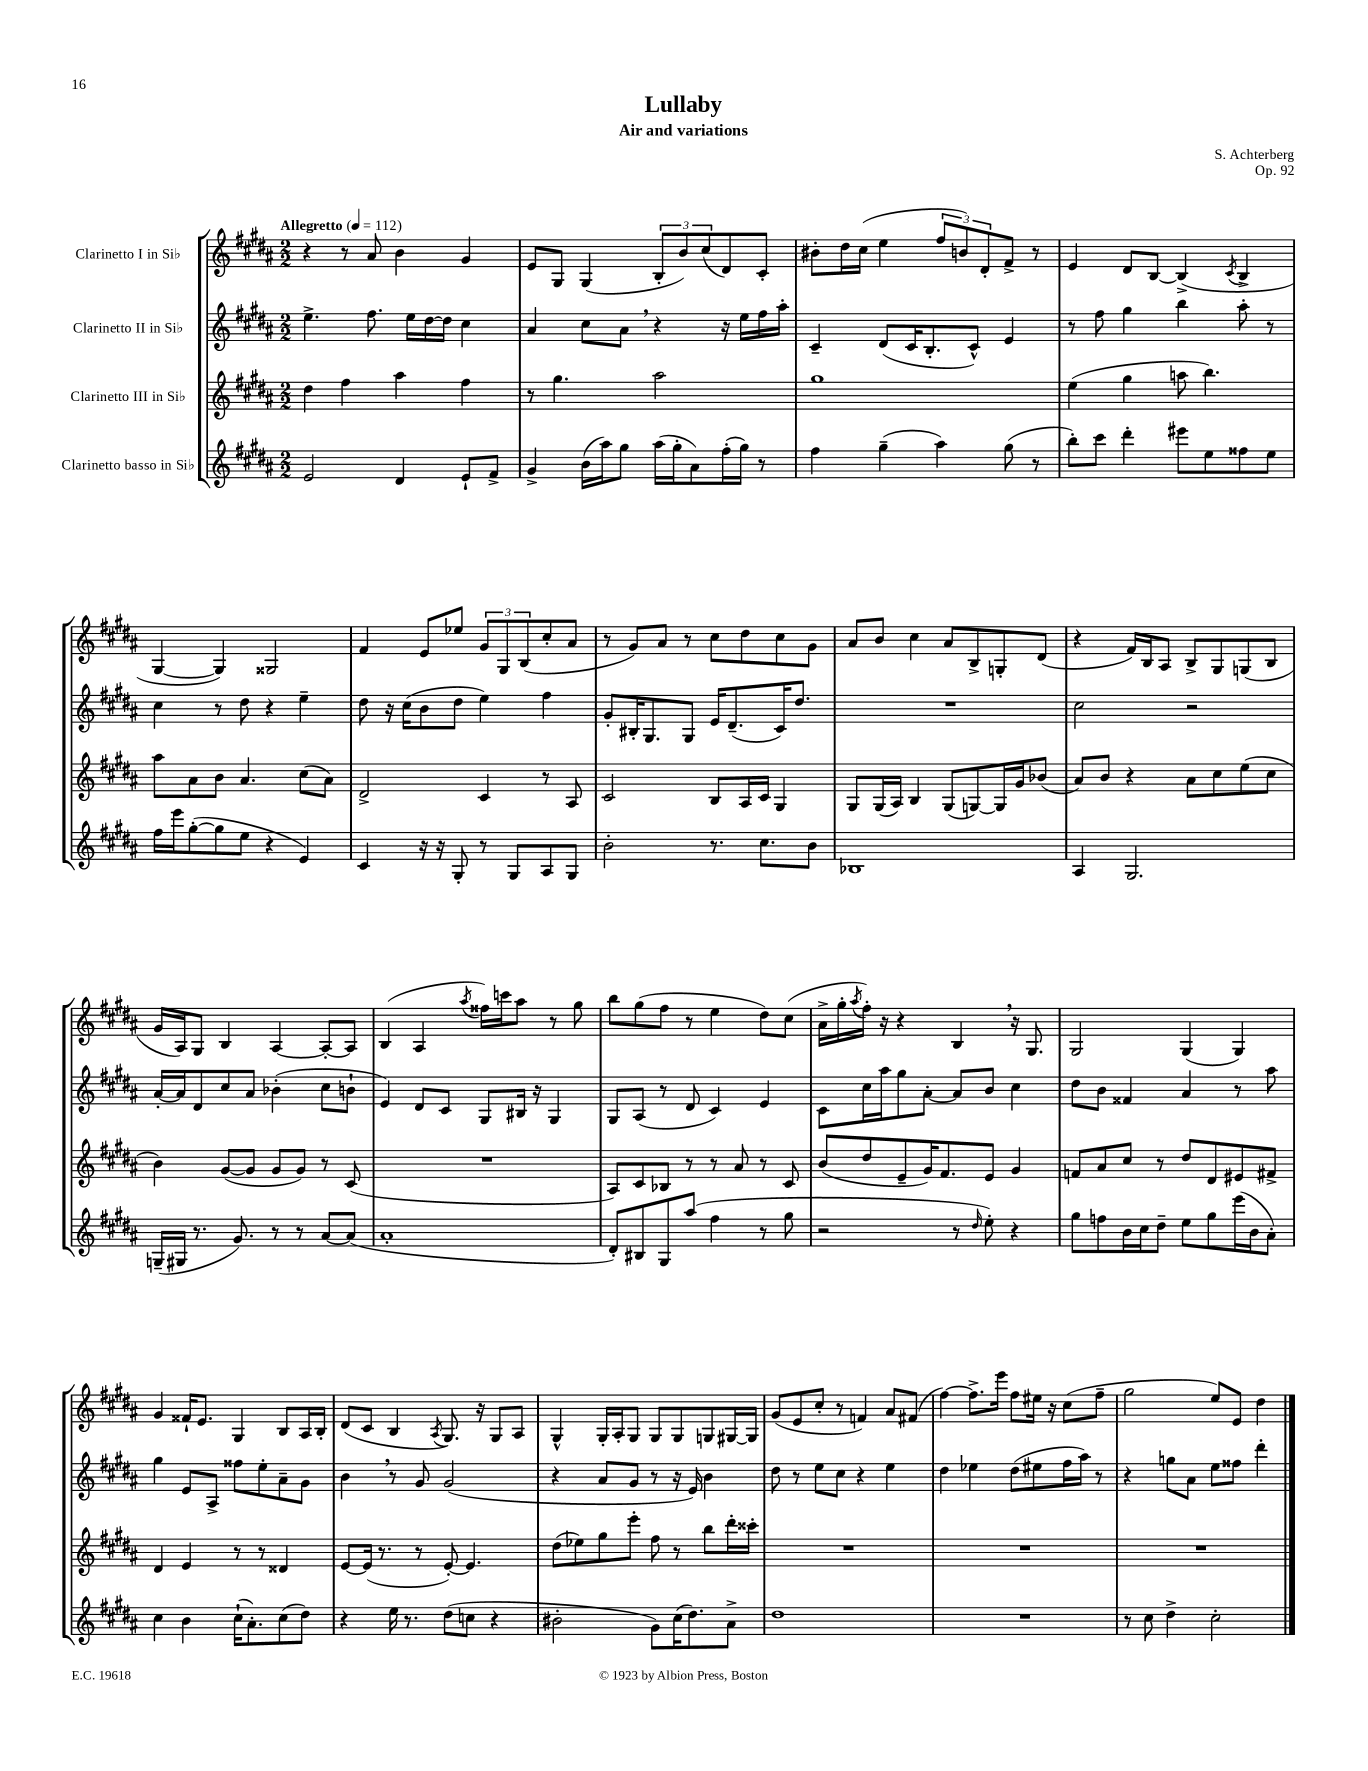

**kern	**kern	**kern	**kern
*staff4	*staff3	*staff2	*staff1
*clefG2	*clefG2	*clefG2	*clefG2
*k[f#c#g#d#a#]	*k[f#c#g#d#a#]	*k[f#c#g#d#a#]	*k[f#c#g#d#a#]
*M2/2	*M2/2	*M2/2	*M2/2
*MM112	*MM112	*MM112	*MM112
2e	4dd#	4.ee^	4r
.	4ff#	.	8r
.	.	8.ff#	8a#
4d#	4aa#	.	4b
.	.	16ee	.
.	.	[16dd#	.
.	.	16dd#]	.
8e`	4ff#	4cc#	4g#
8f#^	.	.	.
=	=	=	=
4g#^	8r	4a#	8e
.	4.gg#	.	8G#
(16b	.	8cc#	(4G#
16aa#)	.	.	.
8gg#	.	8a#	.
(16aa#	2aa#	4r	12B'
16gg#'	.	.	.
.	.	.	12b)
8a#)	.	.	.
.	.	.	(12cc#
(16ff#'	.	16r	8d#)
16gg#)	.	16ee	.
8r	.	16ff#	8c#'
.	.	16aa#'	.
=	=	=	=
4ff#	1gg#	4c#~	8b#'
.	.	.	16dd#
.	.	.	(16cc#
(4gg#~	.	(8d#	4ee
.	.	16c#	.
.	.	8.B'	.
4aa#)	.	.	12ff#
.	.	.	12b)
.	.	8c#^^)	.
.	.	.	12d#'
(8gg#	.	4e	8f#^
8r	.	.	8r
=	=	=	=
8bb')	(4ee	8r	4e
8ccc#	.	8ff#	.
4ddd#'	4gg#	4gg#	8d#
.	.	.	[8B
8eee#	8aa	4bb	(4B^]
8ee	4.bb)	.	.
.	.	.	8qc#
8ff##	.	8aa#'	4B^
8ee	.	8r	.
=	=	=	=
16ff#	8aa#	4cc#	[4G#
16eee	.	.	.
([8gg#'	8a#	.	.
8gg#]	8b	8r	4G#])
8ee	4.a#	8dd#	.
4r	.	4r	2G##
4e)	(8cc#	4ee~	.
.	8a#)	.	.
=	=	=	=
4c#	2d#^	8dd#	4f#
.	.	16r	.
.	.	(16cc#	.
16r	.	8b	8e
16r	.	.	.
8G#'	.	8dd#	8ee-
8r	4c#	4ee)	12g#
.	.	.	12G#
8G#	.	.	.
.	.	.	(12B
8A#	8r	4ff#	8cc#'
8G#	8A#	.	8a#
=	=	=	=
2b'	2c#	8g#'	8r
.	.	16B#'	8g#)
.	.	8.G#	.
.	.	.	8a#
.	.	8G#	8r
8.r	8B	16e	8cc#
.	.	(8.d#~	.
.	16A#	.	8dd#
8.cc#	16c#	.	.
.	4G#	16c#)	8cc#
.	.	8.dd#	.
8b	.	.	8g#
=	=	=	=
1B-	8G#	1r	8a#
.	(16G#	.	8b
.	16A#)	.	.
.	4B	.	4cc#
.	(8G#	.	8a#
.	[8G)	.	8B^
.	16G]	.	8G'
.	16g#	.	.
.	(8b-	.	(8d#
=	=	=	=
4A#	8a#)	2cc#	4r
.	8b	.	.
2.G#	4r	.	16f#)
.	.	.	16B
.	.	.	8A#
.	8a#	2r	8B^
.	8cc#	.	8G#
.	(8ee	.	(8G
.	8cc#	.	8B
=	=	=	=
(16G~	4b)	[16a#'	16g#
16G#	.	16a#]	16A#)
8.r	.	8d#	8G#
.	([8g#	8cc#	4B
8.g#)	.	.	.
.	8g#]	8a#	.
8r	8g#	(4b-'	[4A#
8r	8g#)	.	.
[8a#	8r	8cc#	8A#'_
(8a#]	(8c#	8b`	8A#]
=	=	=	=
1a#'	1r	4e)	(4B
.	.	8d#	4A#
.	.	8c#	.
.	.	.	8qaa#
.	.	8G#	16ff##)
.	.	.	16ccc
.	.	16B#	8aa#
.	.	16r	.
.	.	4G#	8r
.	.	.	8gg#
=	=	=	=
8d#')	8A#)	8G#	8bb
8B#	8c#	(8A#	(8gg#
8G#	8B-	8r	8ff#
(8aa#	8r	8d#	8r
4ff#	8r	4c#)	4ee
.	8a#	.	.
8r	8r	4e	8dd#)
8gg#	8c#	.	(8cc#
=	=	=	=
2r	(8b	8c#	16a#^
.	.	.	16gg#'
.	.	.	8qaa#
.	8dd#	16cc#	16ff#')
.	.	16aa#	16r
.	8e~	8gg#	4r
.	16g#)	[8a#'	.
.	8.f#	.	.
8r	.	8a#]	4B
16qqdd#	.	.	.
8ee')	8e	8b	.
4r	4g#	4cc#	16r
.	.	.	8.G#
=	=	=	=
8gg#	8f	8dd#	2G#
8ff	8a#	8b	.
16b	8cc#	4f##	.
16cc#	.	.	.
8dd#~	8r	.	.
8ee	8dd#	4a#	(4G#
8gg#	8d#	.	.
(16eee	8e#	8r	4G#)
16b	.	.	.
8a#')	8f#^	8aa#	.
=	=	=	=
4cc#	4d#	4gg#	4g#
4b	4e	8e	16f##`
.	.	.	8.e
.	.	8A#^	.
(16cc#`	8r	8ff##	4G#
8.a#')	.	.	.
.	8r	8ee'	.
(8cc#	4d##	8a#~	8B
8dd#)	.	8g#	16A#
.	.	.	16B'
=	=	=	=
4r	[8e	4b	(8d#
.	(16e]	.	8c#
.	8.r	.	.
16ee	.	8r	4B
8.r	.	.	.
.	8r	8g#	.
.	.	.	8qA#
(8dd#	[8e')	(2g#	8.G#)
8cc	4.e]	.	.
.	.	.	16r
4r	.	.	8G#
.	.	.	8A#
=	=	=	=
2b#'	(8dd#	4r	4G#^^
.	8ee-)	.	.
.	8gg#	8a#	16G#'
.	.	.	16A#'
.	8eee'	8g#	8G#
8g#)	8ff#	8r	8G#
(16cc#	8r	16r	8G#
8.dd#)	.	16e)	.
.	8bb	4b	8G
8a#^	16ddd#'	.	[16G#
.	16ccc##'	.	16G#]
=	=	=	=
1dd#	1r	8dd#	(8g#
.	.	8r	8e
.	.	8ee	8cc#'
.	.	8cc#	8r
.	.	4r	4f)
.	.	4ee	8a#
.	.	.	(8f#
=	=	=	=
1r	1r	4dd#	[4ff#)
.	.	4ee-	8.ff#^]
.	.	.	16eee
.	.	(8dd#	8ff#
.	.	8ee#	16ee#
.	.	.	16r
.	.	16ff#	(8cc#
.	.	16aa#)	.
.	.	8r	8ff#~
=	=	=	=
8r	1r	4r	2gg#
8cc#	.	.	.
4dd#^	.	8gg	.
.	.	8a#	.
2cc#'	.	8ee	8ee)
.	.	8ff##	8e
.	.	4ddd#'	4dd#
==	==	==	==
*-	*-	*-	*-
